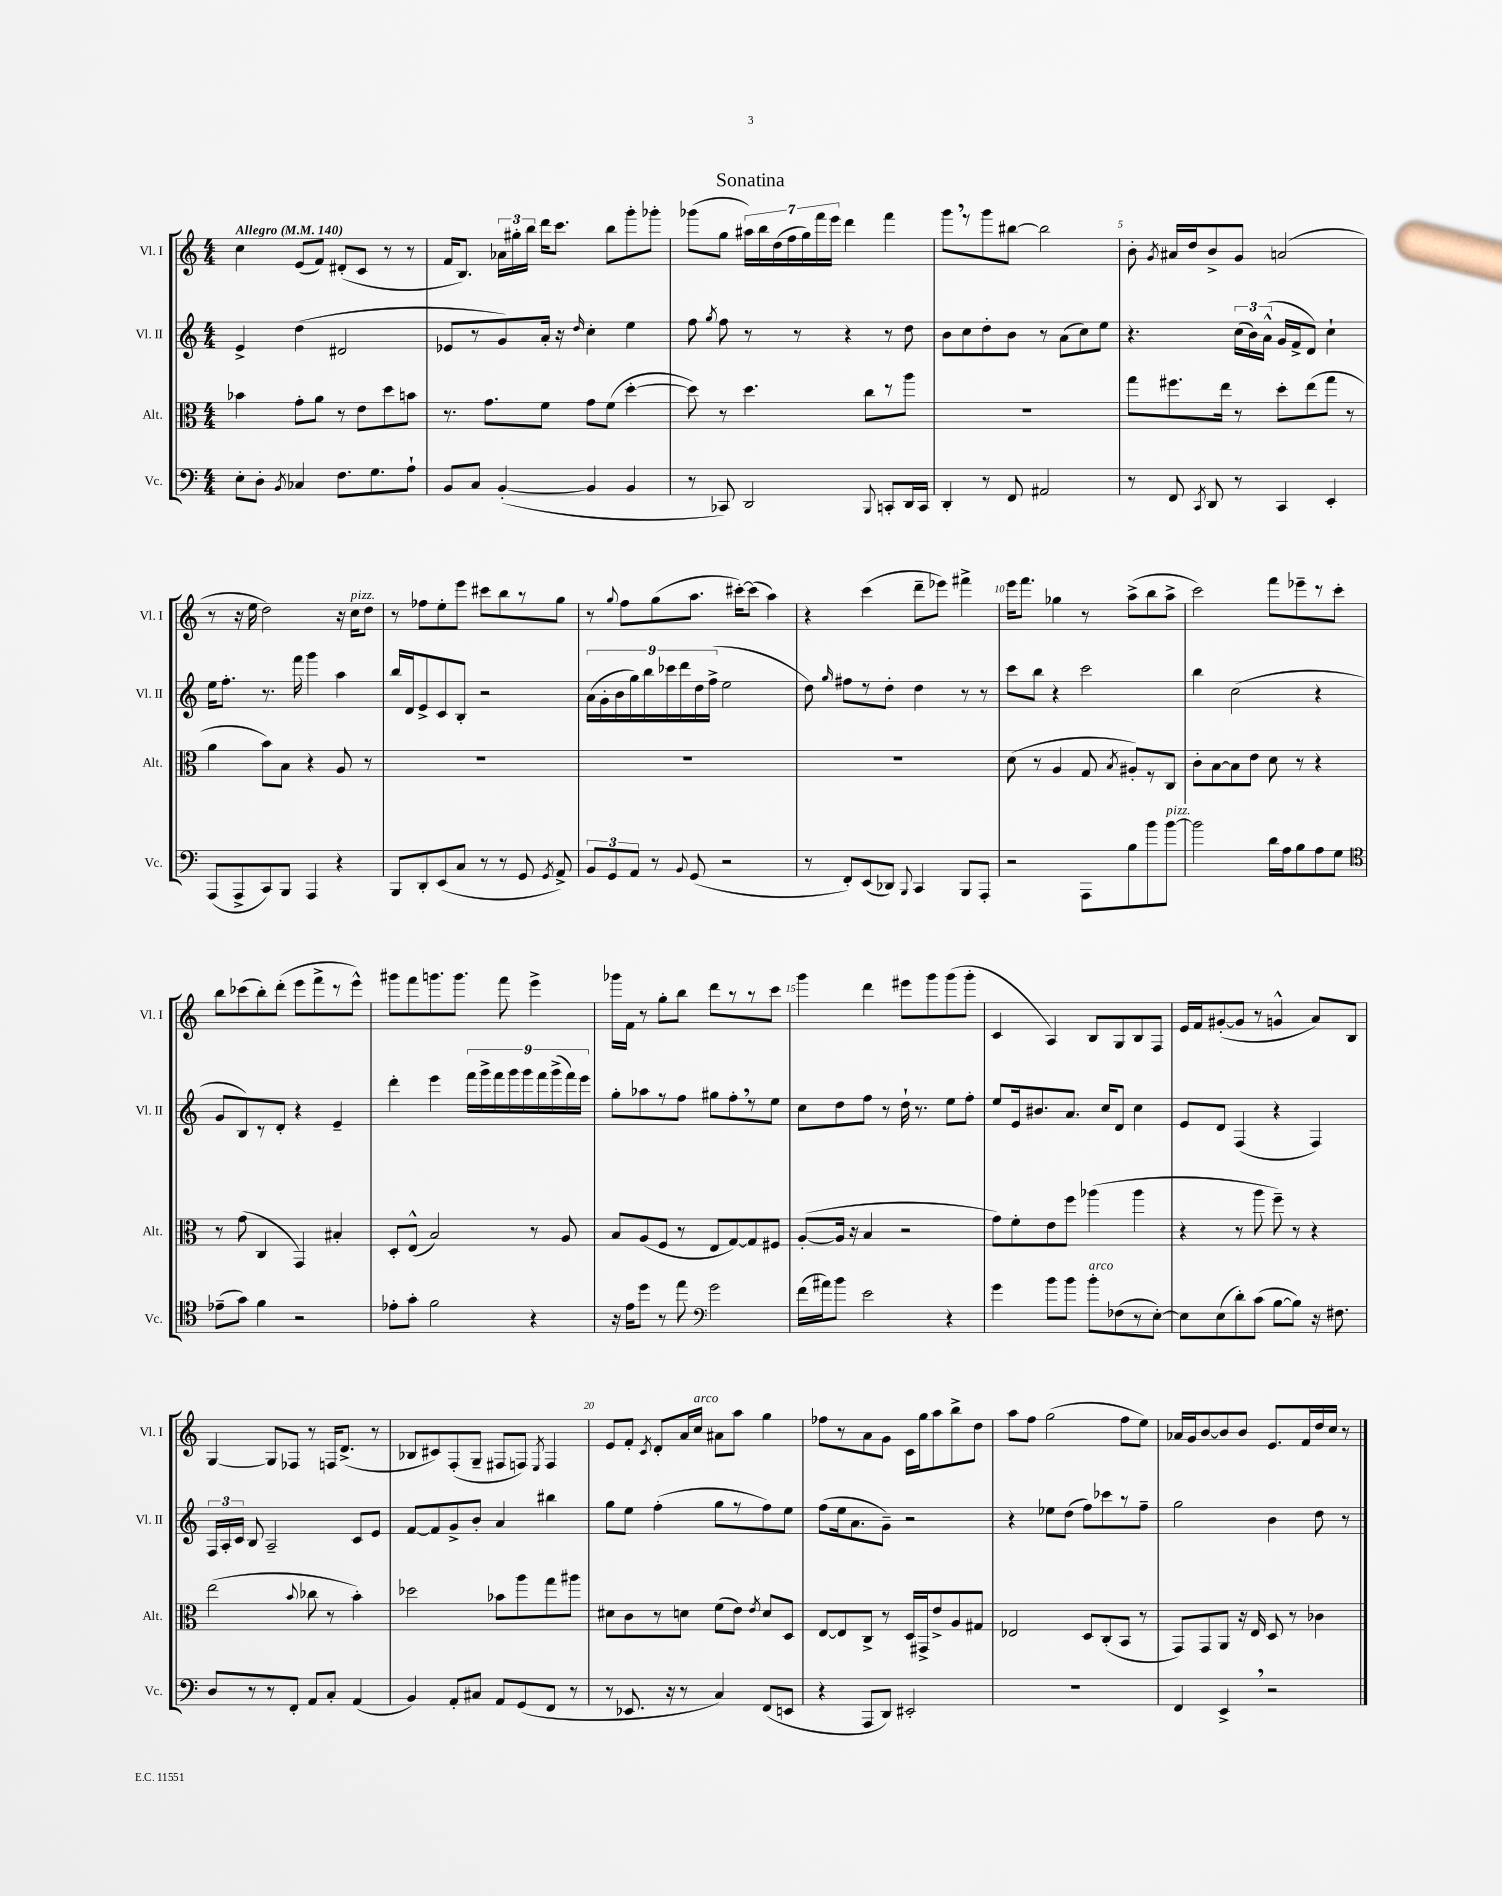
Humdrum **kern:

**kern	**kern	**kern	**kern
*staff4	*staff3	*staff2	*staff1
*clefF4	*clefC3	*clefG2	*clefG2
*k[]	*k[]	*k[]	*k[]
*M4/4	*M4/4	*M4/4	*M4/4
*MM140	*MM140	*MM140	*MM140
8E'\L	4b-\	4e^/	4cc\
8D'\J	.	.	.
8qBB/	.	.	.
4C-/	8g'\L	(4dd\	(8e/L
.	8a\J	.	8f/J)
8.F\L	8r	2d#/	(8d#'/L
.	8e\L	.	8c/J
8.G\	.	.	.
.	8dd\	.	8r
8A`\J	8b\J	.	8r
=	=	=	=
8BB/L	8.r	8e-/L	16f/LK
.	.	.	8.B/J)
8C/J	.	8r	.
.	8.g\L	.	.
([4BB'/	.	8g/)	24a-\LL
.	.	.	24gg#'\
.	.	.	24bb\JJ
.	8f\J	16a'/Jk	16ddd\LK
.	.	16r	8.ccc\J
.	.	16qqdd/	.
4BB/]	8g\L	4cc'\	.
.	(8f\J	.	8bb\L
4BB/	[4dd'\	4ee\	8ggg'\
.	.	.	8ggg-'\J
=	=	=	=
8r	8dd\])	8ff\	(8ggg-\L
.	.	8qgg/	.
8CC-/)	8r	8ff\	8gg\J
2DD/	4.dd\	8r	28aa#\LL)
.	.	.	28bb\
.	.	.	(28dd\
.	.	.	28ff\
.	.	8r	.
.	.	.	28gg\)
.	.	.	28fff\
.	.	.	28eee\JJ
.	.	4r	4ddd\
.	8cc\L	.	.
8qqBBB/	.	.	.
8CC'/L	8r	8r	4fff\
16DD/L	8aa\J	8dd\	.
16CC/JJ	.	.	.
=	=	=	=
4DD'/	1r	8b\L	8ggg\L
.	.	8cc\	8r
8r	.	8dd'\	8ggg\
8FF/	.	8b\J	[8bb#\J
2AA#/	.	8r	2bb#\]
.	.	(8a\L	.
.	.	8cc\)	.
.	.	8ee\J	.
=	=	=	=
8r	8gg\L	4.r	8b'\
.	.	.	8qg/
8FF/	8.ff#\	.	16a#/LL
.	.	.	16dd/J
8qCC/	.	.	.
8DD/	.	.	8b^/
.	16ee\Jk	.	.
8r	8r	(24cc\LL	8g/J
.	.	24b\)	.
.	.	(24a^^\JJ	.
4CC/	8dd'\L	16g/LL	(2a/
.	.	16f^/J	.
.	(8ee\	8d/J)	.
4EE'/	8gg\J	4cc`\	.
.	8r	.	.
=	=	=	=
(8AAA/L	4a\	16ee\LK	8r
.	.	8.ff'\J	.
8AAA^/	.	.	16r
.	.	.	16ee\
8CC/)	8b\L)	8.r	2dd\)
8BBB/J	8B\J	.	.
.	.	16fff\	.
4AAA/	4r	4ggg\	.
4r	8A/	4aa\	16r
.	.	.	16cc\LK
.	8r	.	8dd\J
=	=	=	=
8BBB/L	1r	16bb/LL	8r
.	.	16d/J	.
8DD'/	.	8e^/	8ff-\L
(8EE/	.	8c/	8ee'\
8C/J	.	8B'/J	8eee\J
8r	.	2r	8ccc#\L
8r	.	.	8bb\
8GG/	.	.	8r
8qGG/	.	.	.
8AA^/)	.	.	8gg\J
=	=	=	=
12BB/L	1r	(18a\LL	8r
.	.	18g'\	.
12GG/	.	.	.
.	.	18b\	.
.	.	.	8qqgg/
.	.	.	8ff\L
12AA/J	.	18gg\)	.
.	.	18bb\	.
8r	.	.	(8gg\
.	.	18ccc-\	.
.	.	18ddd\	.
8qqBB/	.	.	.
(8GG/	.	.	8.aa\J
.	.	18dd\	.
.	.	(18ff^\JJ	.
2r	.	2ee\	.
.	.	.	[16ccc#'\LK)
.	.	.	(8ccc#\]J
.	.	.	4aa\)
=	=	=	=
8r	1r	8dd\)	4r
.	.	16qqgg/	.
8FF'/L)	.	8ff#\L	.
(8EE/	.	8r	(4ccc\
8DD-/J)	.	8dd'\J	.
8qqBBB/	.	.	.
4CC/	.	4dd\	8ddd~\L
.	.	.	8eee-\J)
8BBB/L	.	8r	4fff#^\
8AAA'/J	.	8r	.
=	=	=	=
2r	(8d\	8ccc\L	16eee\LK
.	.	.	8.fff\J
.	8r	8bb\J	.
.	4A/	4r	4gg-\
8AAA\L	8G/	2ccc\	8r
.	8qB/	.	.
8B\	8A#'/L)	.	(8aa^\L
8b\	8r	.	8bb\
[8b\J	8C/J	.	8aa^\J
=	=	=	=
2b\]	8c'\L	4bb\	2ccc\)
.	[8B\	.	.
.	8B\]	(2cc\	.
.	8e\J	.	.
16d\LL	8d\	.	8fff\L
16A\J	.	.	.
8B\	8r	.	8eee-~\
8A\	4r	4r	8r
8G\J	.	.	8ccc'\J
=	=	=	=
*clefC4	*	*	*
(8e-~\L	8r	8g/L	8bb\L
8g\J)	(8g\	8B/)	(8ccc-\
4f\	4C/	8r	8bb'\)
.	.	8d'/J	(8ddd'\J
2r	4GG/)	4r	8eee\L
.	.	.	8fff^\
.	4B#'/	4e~/	8r
.	.	.	8eee^^\J)
=	=	=	=
8e-'\L	8D'/L	4ddd'\	8ggg#\L
8g'\J	(8E^^/J	.	8fff\
2f\	2B/)	4eee\	8.ggg\
.	.	.	8.ggg\J
.	.	18fff\LL	.
.	.	18ggg^\	.
.	.	18fff\	.
.	.	.	8fff\
.	.	18ggg\	.
.	.	18ggg\	.
4r	8r	.	4eee^\
.	.	18fff\	.
.	.	(18ggg^\	.
.	8A/	.	.
.	.	18fff\)	.
.	.	18eee\JJ	.
=	=	=	=
16r	8B/L	8gg'\L	16ggg-\LL
16e\LK	.	.	16f\JJ
8dd\J	(8A/	8aa-\	8r
8r	8F/J	8r	8gg'\L
8ee\	8r	8ff\J	8bb\J
*clefF4	*	*	*
2g\	8E/L	8gg#\L	8ddd\L
.	[8G/)	8ff'\	8r
.	8G/]	8r	8r
.	8F#/J	8ee\J	8ccc\J
=	=	=	=
(16f\LL	([8A'/L	8cc\L	4ggg\
16a#\J)	.	.	.
8b\J	16A/]Jk	8dd\	.
.	16r	.	.
2e\	4B/	8ff\J	4ddd\
.	.	8r	.
.	2r	16dd`\	8eee#\L
.	.	8.r	.
.	.	.	8ggg\
4r	.	8ee\L	(8ggg\
.	.	8ff'\J	8ggg'\J
=	=	=	=
4g\	8g\L)	8ee/L	4c/
.	8f'\	16e/k	.
.	.	8.b#/	.
8b\L	8e\	.	4A/)
8b\J	8ff\J	8.a/J	.
8b'\L	(4aa-\	.	8B/L
.	.	16cc/LK	.
(8F-\	.	8d/J	8G/
8r	4aa-\	4cc\	8B/
[8E'\J)	.	.	8F/J
=	=	=	=
8E\]L	4r	8e/L	16e/LL
.	.	.	16f/J
(8E\	.	8d/J	([8g#'/
8d'\)	8r	(4F/	8g#/]J
(8c\J	8aa\	.	8r
[8B\L	8ff~\)	4r	4g^^/
8B\]J)	8r	.	.
16r	4r	4F/)	8a/L)
8.F#\	.	.	.
.	.	.	8B/J
=	=	=	=
8D/L	(2ee\	24F/LL	[4G/
.	.	24A'/	.
.	.	24c/JJ	.
8r	.	8B/	.
8r	.	2A~/	8G/]L
8FF'/J	.	.	8F-/J
.	8qqb/	.	.
8AA/L	8cc-\	.	8r
8C'/J	8r	.	16F/LK
.	.	.	(8.d^/J
(4AA/	4b'\)	8c/L	.
.	.	8e/J	8r
=	=	=	=
4BB/)	2dd-\	[8f/L	8B-/L
.	.	8f/]	8c#/)
8AA'/L	.	8g^/	(8F'/
8C#/J	.	8b'/J	8G~/J
8AA/L	8b-\L	4a/	8F#/L
(8GG/	8aa\	.	8F/J)
.	.	.	8qE/
8FF/J	8gg\	4bb#\	4F/
8r	8aa#\J	.	.
=	=	=	=
8r	8d#\L	8gg\L	8e/L
8.EE-/	8c\	8ee\J	8f'/J
.	.	.	8qc/
.	8r	(4ff'\	8d'/L
16r	.	.	.
8r	8d\J	.	16a/L
.	.	.	16cc/JJ
4C/)	(8f\L	8gg\L	8a#\L
.	8e\J)	8r	8aa\J
.	8qe/	.	.
(8FF/L	8d/L	8ff\)	4gg\
8EE/J	8D/J	8ee\J	.
=	=	=	=
4r	[8E/L	(8ff\L	8ff-\L
.	8E/]	16ee\k	8r
.	.	8.a\	.
8AAA/L	8C^/J	.	8a\
8DD/J)	8r	8g~\J)	8g\J
2EE#'/	16D/LL	2r	16c\LL
.	16GG#^/J	.	16gg\J
.	8e^/	.	8aa\
.	8A/	.	8bb^\
.	8G#/J	.	8dd\J
=	=	=	=
1r	2E-/	4r	8aa\L
.	.	.	8ff\J
.	.	8ee-\L	(2gg\
.	.	(8dd\J	.
.	8D/L	8ff\L)	.
.	(8C'/	8ccc-\	.
.	8BB/J	8r	8ff\L
.	8r	8ff~\J	8ee\J)
=	=	=	=
4FF/	8GG/L)	2gg\	16a-/LL
.	.	.	16g/J
.	8GG/	.	[8b/
4EE^/	8AA/J	.	8b/]
.	16r	.	8b/J
.	16E/	.	.
2r	8D/	4b\	8.e/L
.	8r	.	.
.	.	.	16f/L
.	4c-\	8dd\	16dd/
.	.	.	16cc/JJ
.	.	8r	8r
==	==	==	==
*-	*-	*-	*-
